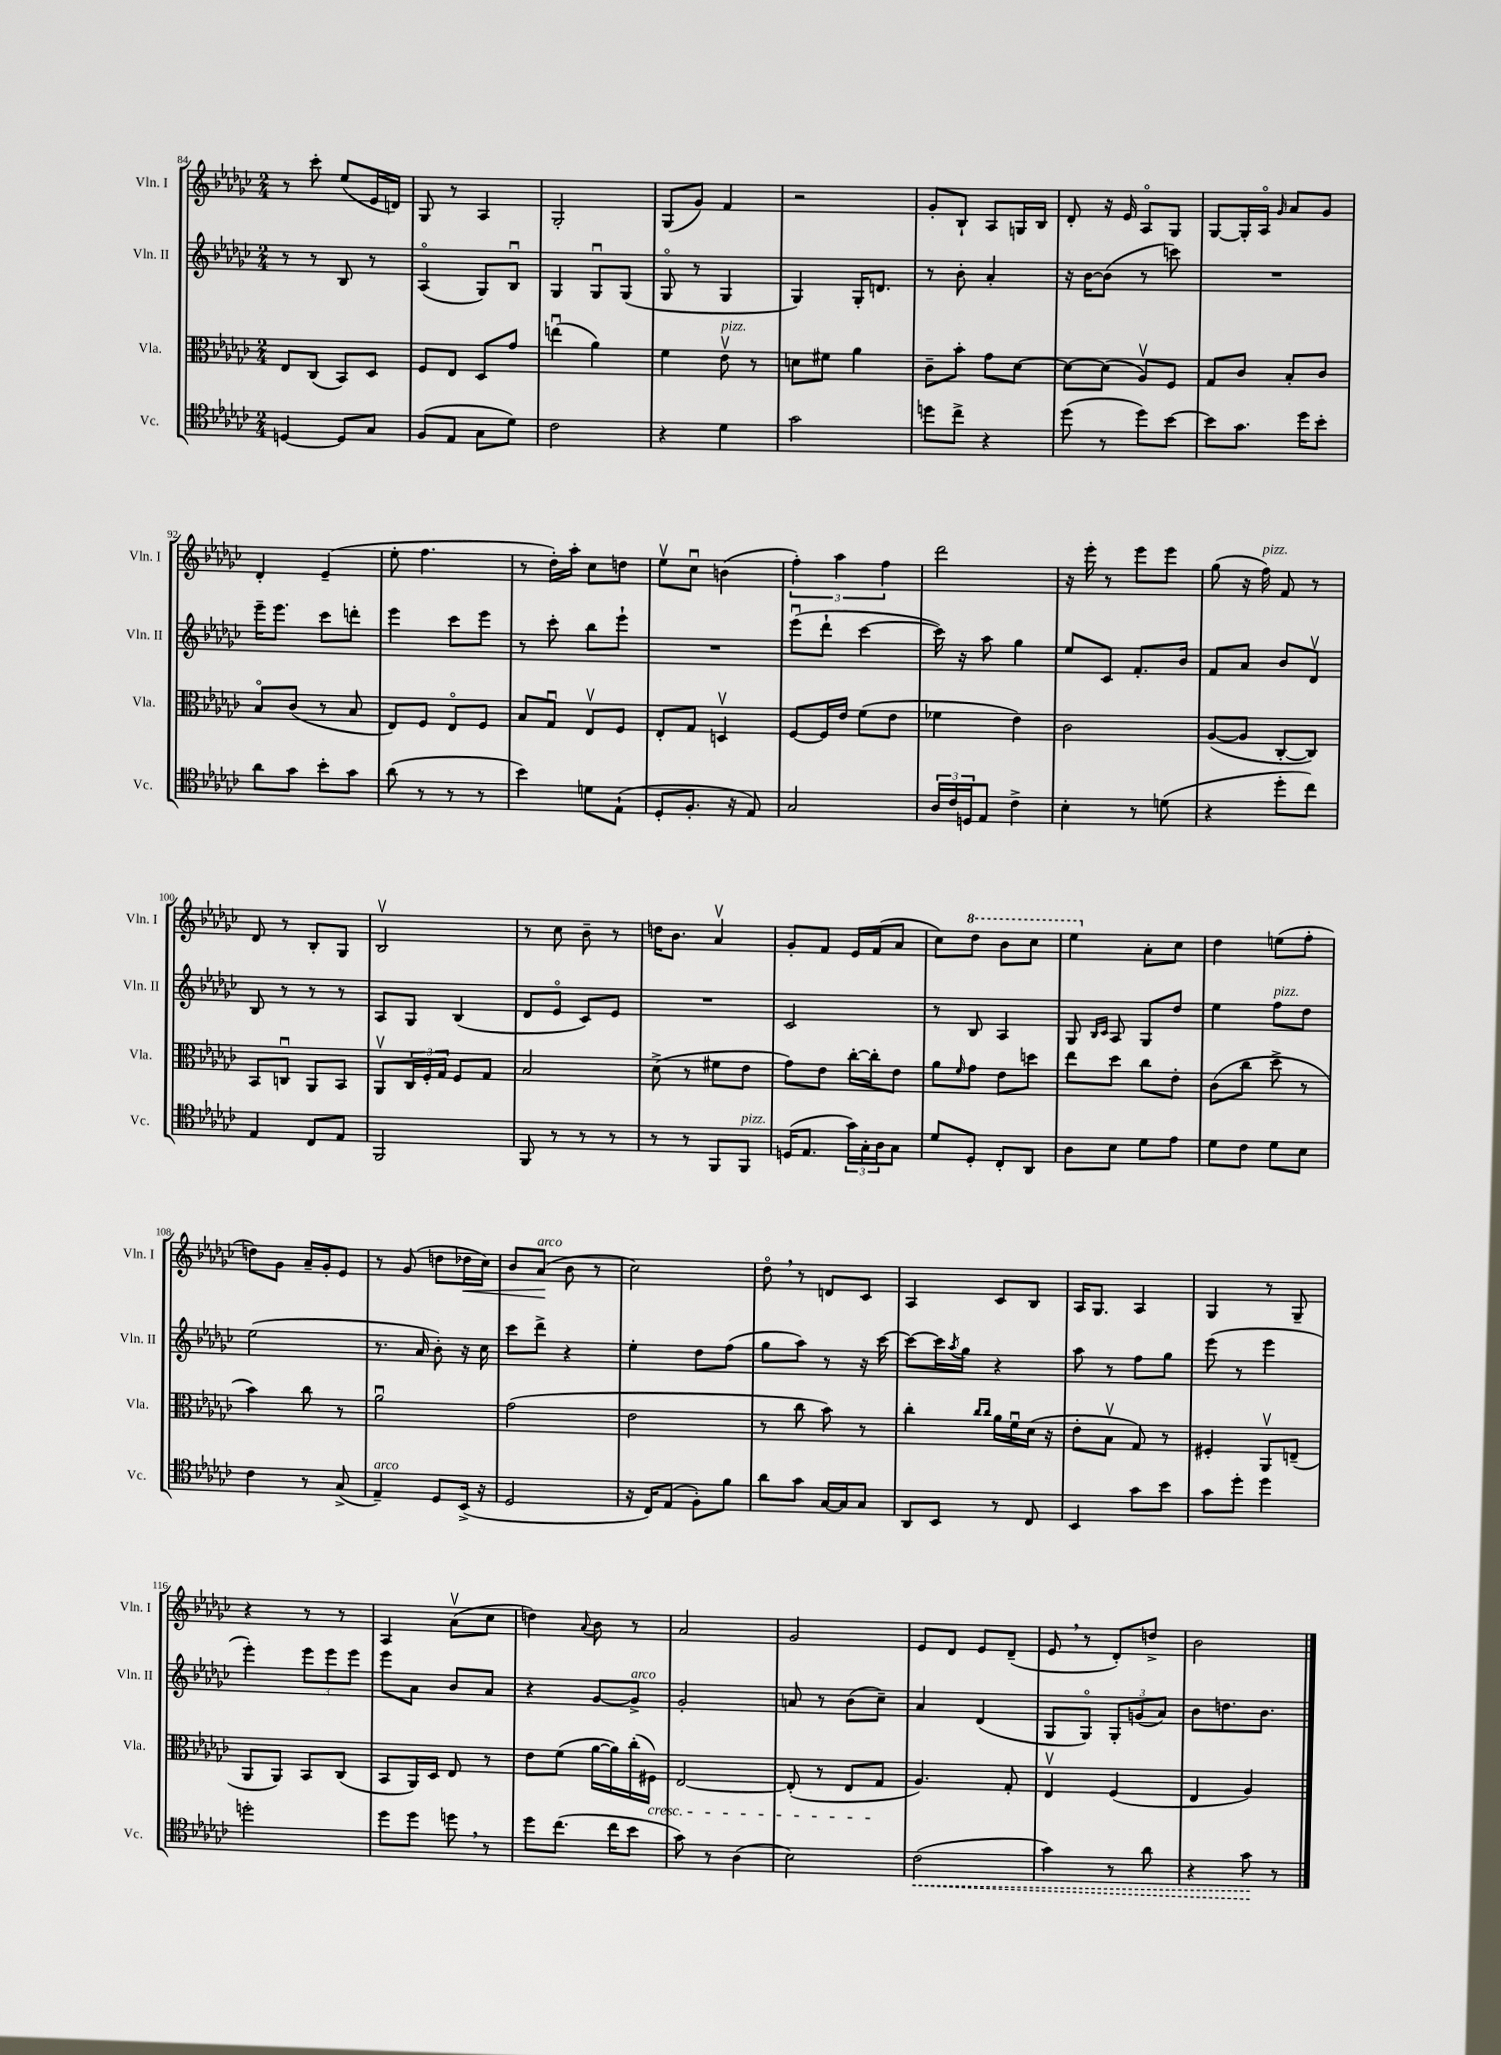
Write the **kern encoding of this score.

**kern	**dynam	**kern	**kern	**kern	**dynam
*part4	*part4	*part3	*part2	*part1	*part1
*staff4	*staff4	*staff3	*staff2	*staff1	*staff1
*I"Vc.	*	*I"Vla.	*I"Vln. II	*I"Vln. I	*
*I'Vc.	*	*I'Vla.	*I'Vln. II	*I'Vln. I	*
*clefC4	*	*clefC3	*clefG2	*clefG2	*
*k[b-e-a-d-g-c-]	*	*k[b-e-a-d-g-c-]	*k[b-e-a-d-g-c-]	*k[b-e-a-d-g-c-]	*
*M2/4	*	*M2/4	*M2/4	*M2/4	*
=84	=84	=84	=84	=84	=84
[4Dn/	.	8E-/L	8r	8r	.
.	.	(8C-/J	8r	8ccc-'\	.
8D/L]	.	8BB-/L)	8B-/	(8ee-/L	.
8G-/J	.	8D-/J	8r	16e-/L	.
.	.	.	.	16dn/JJ)	.
=85	=85	=85	=85	=85	=85
(8F/L	.	8F/L	(4A-/	8G-/	.
8E-/J	.	8E-/J	.	8r	.
8G-\L	.	8D-/L	8G-/L)	4A-/	.
8d-\J)	.	8g-/J	8B-u/J	.	.
=86	=86	=86	=86	=86	=86
2c-\	.	(4eenu\	4G-/	2G-'/	.
.	.	4a-\)	8G-u/L	.	.
.	.	.	(8G-/J	.	.
=87	=87	=87	=87	=87	=87
4r	.	4f\	8G-/	(8G-/L	.
.	.	.	8r	8g-/J)	.
!	!	!LO:TX:a:i:t=pizz.	!	!	!
4d-\	.	8e-v\	4G-/	4f/	.
.	.	8r	.	.	.
=88	=88	=88	=88	=88	=88
2g-\	.	8dn\L	4G-/)	2r	.
.	.	8f#X\J	.	.	.
.	.	4a-\	16G-'/KL	.	.
.	.	.	8.dn/J	.	.
=89	=89	=89	=89	=89	=89
8ddn\L	.	8c-~\L	8r	8g-'/L	.
8cc-^\J	.	8b-'\J	8b-'\	8B-`/J	.
4r	.	8g-\L	4a-'/	8A-/L	.
.	.	[8d-\J	.	16Gn/L	.
.	.	.	.	16B-/JJ	.
=90	=90	=90	=90	=90	=90
(8dd-\	.	8d-\L_	16r	8d-'/	.
.	.	.	[16b-\KL	.	.
8r	.	(8d-\J]	(8b-\J]	16r	.
.	.	.	.	16e-/	.
8dd-\L)	.	8A-v/L)	8r	8A-/L	.
[8b-\J	.	8F/J	8cccn\)	8G-/J	.
=91	=91	=91	=91	=91	=91
8b-\L]	.	8G-/L	2r	[8G-/L	.
8.g-\J	.	8c-/J	.	16G-'/L]	.
.	.	.	.	16A-/JJ	.
.	.	.	.	16qqg-/	.
.	.	8B-'/L	.	8a-/L	.
16dd-\KL	.	.	.	.	.
8b-'\J	.	8c-/J	.	8g-/J	.
!!LO:LB:g=z
=92	=92	=92	=92	=92	=92
8a-\L	.	8B-/L	16eee-~\KL	4d-'/	.
.	.	.	8.eee-\J	.	.
8g-\J	.	(8c-/J	.	.	.
8b-'\L	.	8r	8ccc-\L	(4e-~/	.
8g-\J	.	8B-/	8dddn'\J	.	.
=93	=93	=93	=93	=93	=93
(8a-\	.	8E-/L)	4eee-\	8ee-'\	.
8r	.	8F/J	.	4.ff\	.
8r	.	8E-/L	8ccc-\L	.	.
8r	.	8F/J	8eee-\J	.	.
=94	=94	=94	=94	=94	=94
4b-\)	.	8B-/L	8r	8r	.
.	.	8G-u/J	8ccc-'\	16dd-'\LL)	.
.	.	.	.	16aa-'\JJ	.
8dn\L	.	8E-v/L	8bb-\L	8cc-\L	.
(8E-`\J	.	8F/J	8eee-`\J	8ddn\J	.
=95	=95	=95	=95	=95	=95
8D-'/L	.	8E-'/L	2r	8ee-v\L	.
8.F'/J	.	8G-/J	.	8cc-u\J	.
.	.	4Dnv/	.	(4bn\	.
16r	.	.	.	.	.
8E-/)	.	.	.	.	.
=96	=96	=96	=96	=96	=96
2G-/	.	[8F/L	(8eee-u\L	6ff'\)	.
.	.	16F/L]	8ddd-`\J	.	.
.	.	.	.	6aa-\	.
.	.	16e-/JJ	.	.	.
.	.	(8f\L	[4ccc-\	.	.
.	.	.	.	6ff\	.
.	.	8e-\J	.	.	.
=97	=97	=97	=97	=97	=97
24A-/LL	.	4f-X\	16ccc-\])	2ddd-\	.
24c-/	.	.	.	.	.
.	.	.	16r	.	.
24Dn/J	.	.	.	.	.
8E-/J	.	.	8aa-\	.	.
4c-^\	.	4e-\)	4gg-\	.	.
=98	=98	=98	=98	=98	=98
4B-'\	.	2c-\	8ee-/L	16r	.
.	.	.	.	16eee-'\	.
.	.	.	8c-/J	8r	.
8r	.	.	8.f'/L	8eee-\L	.
(8dn\	.	.	.	8eee-\J	.
.	.	.	16b-/Jk	.	.
=99	=99	=99	=99	=99	=99
4r	.	([8A-/L	8f/L	(8gg-\	.
.	.	8A-/J]	8a-/J	16r	.
!	!	!	!	!LO:TX:a:i:t=pizz.	!
.	.	.	.	16ff\)	.
8dd-'\L	.	[8C-'/L	8b-/L	8f/	.
8cc-\J)	.	8C-/J])	8d-v/J	8r	.
!!LO:LB:g=z
=100	=100	=100	=100	=100	=100
4E-/	.	8BB-/L	8B-/	8d-/	.
.	.	8Cnu/J	8r	8r	.
8C-/L	.	8AA-/L	8r	8B-'/L	.
8E-/J	.	8BB-/J	8r	8G-/J	.
=101	=101	=101	=101	=101	=101
2FF/	.	8AA-v/L	8A-/L	2B-v/	.
.	.	24C-/L	8G-/J	.	.
.	.	24F'/	.	.	.
.	.	24G-/JJ	.	.	.
.	.	8F/L	(4B-/	.	.
.	.	8G-/J	.	.	.
=102	=102	=102	=102	=102	=102
8FF/	.	2B-/	8d-/L	8r	.
8r	.	.	8e-/J	8cc-\	.
8r	.	.	8c-/L)	8b-~\	.
8r	.	.	8e-/J	8r	.
=103	=103	=103	=103	=103	=103
8r	.	(8d-^\	2r	16ddn\KL	.
.	.	.	.	8.b-\J	.
8r	.	8r	.	.	.
8FF/L	.	8f#X\L	.	4a-v/	.
!LO:TX:a:i:t=pizz.	!	!	!	!	!
8FF/J	.	8e-\J	.	.	.
=104	=104	=104	=104	=104	=104
(16Dn/KL	.	8g-\L)	2c-/	8g-'/L	.
8.E-/J	.	.	.	.	.
.	.	8e-\J	.	8f/J	.
24g-\LL)	.	[16cc-'\LL	.	16e-/LL	.
24G-'\	.	.	.	.	.
.	.	16cc-'\J]	.	(16f/J	.
24A-\J	.	.	.	.	.
8G-\J	.	8e-\J	.	8a-/J	.
=105	=105	=105	=105	=105	=105
8d-/L	.	8a-\L	8r	8cc-\L)	.
.	.	16qqf/	.	.	.
*	*	*	*	*8va	*
8D-'/J	.	8g-\J	8B-/	8ddd-\J	.
8C-'/L	.	8e-\L	4A-/	8bb-\L	.
8AA-/J	.	8ddn\J	.	8ccc-\J	.
=106	=106	=106	=106	=106	=106
8A-\L	.	8ee-\L	8G-/	4eee-\	.
.	.	.	16qqB-/LL	.	.
.	.	.	16qqc-/JJ	.	.
8B-\J	.	8dd-\J	8A-/	.	.
*	*	*	*	*X8va	*
8d-\L	.	8cc-\L	8G-/L	8a-'\L	.
8e-\J	.	8e-'\J	8dd-/J	8cc-\J	.
=107	=107	=107	=107	=107	=107
8d-\L	.	(8c-\L	4ee-\	4dd-\	.
8c-\J	.	8cc-\J	.	.	.
!	!	!	!LO:TX:a:i:t=pizz.	!	!
8d-\L	.	8dd-^\	8ff\L	(8een\L	.
8B-\J	.	8r	8dd-\J	8ff'\J	.
!!LO:LB:g=z
=108	=108	=108	=108	=108	=108
4c-\	.	4b-\)	(2ee-\	8ddn\L)	.
.	.	.	.	8g-\J	.
8r	.	8cc-\	.	16a-~/LL	.
.	.	.	.	16g-'/J	.
(8G-^/	.	8r	.	8e-/J	.
=109	=109	=109	=109	=109	=109
!LO:TX:a:i:t=arco	!	!	!	!	!
4E-~/)	.	2a-u\	8.r	8r	.
.	.	.	.	(8g-/	.
.	.	.	16a-/	.	.
8D-/L	.	.	8b-'\)	8ddn\L	.
!	!	!	!	!	!LO:HP:b
(16BB-^/Jk	.	.	16r	16dd-X\L	<
16r	.	.	16cc-\	16cc-\JJ)	.
=110	=110	=110	=110	=110	=110
2D-/	.	(2g-\	8ccc-\L	8b-/L	.
!	!	!	!	!LO:TX:a:i:t=arco	!
.	.	.	8ddd-^\J	(8a-/J	.
.	.	.	4r	8b-\	[
.	.	.	.	8r	.
=111	=111	=111	=111	=111	=111
16r	.	2e-\	4ee-'\	2cc-\)	.
16C-/KL)	.	.	.	.	.
(8E-/J	.	.	.	.	.
8F'\L)	.	.	8dd-\L	.	.
8f\J	.	.	(8ff\J	.	.
=112	=112	=112	=112	=112	=112
8a-\L	.	8r	8gg-\L	8dd-,\	.
8g-\J	.	8cc-\	8aa-\J)	8r	.
[16G-/LL	.	8b-\)	8r	8dn/L	.
16G-/J]	.	.	.	.	.
8G-/J	.	8r	16r	8c-/J	.
.	.	.	[16ccc-\	.	.
=113	=113	=113	=113	=113	=113
8AA-/L	.	4cc-'\	8ccc-\L_	4A-/	.
8BB-/J	.	.	16ccc-\L]	.	.
.	.	.	8qaa-/	.	.
.	.	.	16gg-\JJ	.	.
.	.	16qqcc-/LL	.	.	.
.	.	16qqcc-/JJ	.	.	.
8r	.	16a-\LL	4r	8c-/L	.
.	.	16fu\	.	.	.
8C-/	.	(16d-\JJ	.	8B-/J	.
.	.	16r	.	.	.
=114	=114	=114	=114	=114	=114
4BB-/	.	8e-'\L	8aa-\	16A-/KL	.
.	.	.	.	8.G-/J	.
.	.	8B-v\J	8r	.	.
8g-\L	.	8G-/)	8ff\L	4A-/	.
8b-\J	.	8r	8gg-\J	.	.
=115	=115	=115	=115	=115	=115
8g-\L	.	4F#X'/	(8eee-\	4G-/	.
8dd-'\J	.	.	8r	.	.
4dd-\	.	8AA-v/L	4eee-\	8r	.
.	.	(8En~/J	.	8G-~/	.
!!LO:LB:g=z
=116	=116	=116	=116	=116	=116
2ddn'\	.	8AA-/L	4eee-'\)	4r	.
.	.	8AA-/J)	.	.	.
.	.	8BB-/L	12eee-\L	8r	.
.	.	.	12eee-\	.	.
.	.	(8C-/J	.	8r	.
.	.	.	12eee-\J	.	.
=117	=117	=117	=117	=117	=117
8dd-\L	.	8BB-/L	8eee-\L	4A-/	.
8dd-\J	.	16AA-/L)	8a-\J	.	.
.	.	16D-/JJ	.	.	.
8ddn,\	.	8E-/	8b-/L	(8a-v\L	.
8r	.	8r	8a-/J	8cc-\J	.
=118	=118	=118	=118	=118	=118
8dd-\L	.	8e-\L	4r	4ddn\)	.
(8.cc-\J	.	(8f\J	.	.	.
.	.	.	.	8qqa-/	.
.	.	[16a-\LL	[8g-/L	8b-\	.
16cc-\KL	.	16a-\])	.	.	.
!	!	!	!LO:TX:a:i:t=arco	!	!
8b-\J	.	(16cc-'\	8g-^/J]	8r	.
!	!	!LO:TX:b:i:t=cresc.	!	!	!
.	.	16F#X\JJ)	.	.	.
=119	=119	=119	=119	=119	=119
8g-\)	.	[2E-/	2g-'/	2a-/	.
8r	.	.	.	.	.
(4A-\	.	.	.	.	.
=120	=120	=120	=120	=120	=120
2B-\)	.	(8E-'/]	8an/	2g-/	.
.	.	8r	8r	.	.
.	.	8E-/L	(8b-\L	.	.
.	.	8G-/J	8cc-~\J)	.	.
=121	=121	=121	=121	=121	=121
!	!LO:HP:b	!	!	!	!
(2c-\	<	4.A-/)	4a-/	8e-/L	.
.	.	.	.	8d-/J	.
.	.	.	(4d-/	8e-/L	.
.	.	8G-'/	.	(8d-~/J	.
=122	=122	=122	=122	=122	=122
4g-\)	.	4E-v/	8G-/L	8e-,/	.
.	.	.	8G-/J)	8r	.
8r	.	(4F/	12G-'/L	8d-'/L)	.
.	.	.	(12gn/	.	.
8a-\	.	.	.	8ddn^/J	.
.	.	.	12a-/J)	.	.
=123	=123	=123	=123	=123	=123
4r	.	4E-/	8b-\L	2b-\	.
.	.	.	8.ddn\	.	.
8g-\	.	4A-/)	.	.	.
.	.	.	8.b-\J	.	.
8r	[	.	.	.	.
==	==	==	==	==	==
*-	*-	*-	*-	*-	*-
